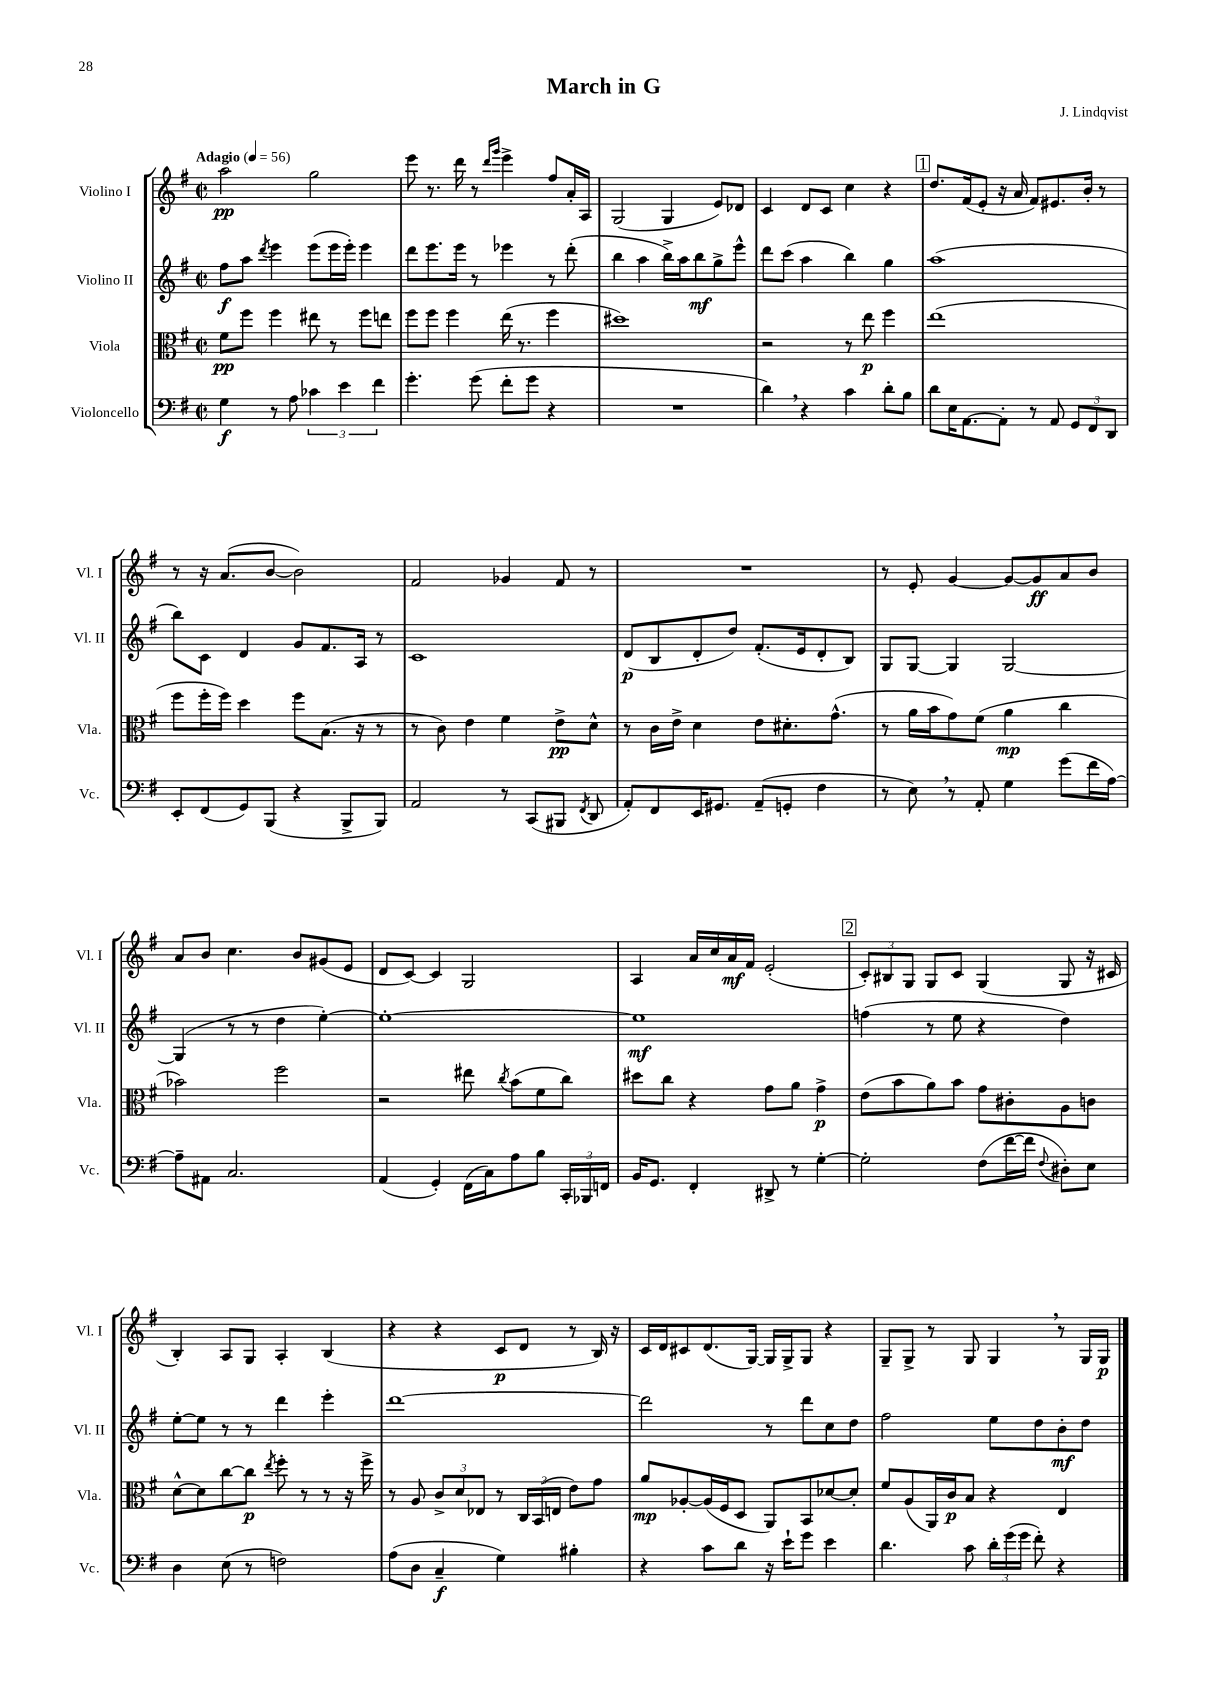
\header { title = "March in G" composer = "J. Lindqvist" }
<<
\new StaffGroup <<
\new Staff = "s0" \with { instrumentName = "Violino I" shortInstrumentName = "Vl. I" } {
    \clef treble \key g \major \defaultTimeSignature \time 2/2 \tempo "Adagio" 4 = 56
    \autoBeamOff a''2\pp g''2 |
    e'''8 r8. d'''16 r8 \grace { d'''16[ g'''16] } e'''4-> fis''8[ a'16-. a16] |
    g2( g4 e'8[) des'8] |
    c'4 d'8[ c'8] c''4 r4 |
    \mark \markup { \box "1" } d''8.[ fis'16( e'8]-. r16 a'16 fis'8[) eis'8. b'16]-. r8 |
    r8 r16 a'8.[( b'8]~ b'2) |
    fis'2 ges'4 fis'8 r8 |
    R1 |
    r8 e'8-. g'4~ g'8[~ g'8\ff a'8 b'8] |
    a'8[ b'8] c''4. b'8[ gis'8( e'8] |
    d'8[ c'8]~) c'4 g2 |
    a4 a'16[ c''16 a'16\mf fis'16] e'2-.( |
    \mark \markup { \box "2" } \tuplet 3/2 { c'8[-.) bis8 g8] } g8[ c'8] g4( g8 r16 cis'16 |
    b4-.) a8[ g8] a4-. b4( |
    r4 r4 c'8[\p d'8] r8 b16) r16 |
    c'16[ d'16 cis'8 d'8.( g16]~) g16[ g16-> g8] r4 |
    g8[-- g8]-> r8 g8 g4 \breathe r8 g16[ g16]\p \bar "|." |
}
\new Staff = "s1" \with { instrumentName = "Violino II" shortInstrumentName = "Vl. II" } {
    \clef treble \key g \major \defaultTimeSignature \time 2/2
    \autoBeamOff fis''8[\f a''8] \acciaccatura { d'''8 } e'''4 e'''8[( e'''16 e'''16]-.) e'''4 |
    d'''8[ e'''8. e'''16] r8 ees'''4 r8 d'''8-.( |
    b''4 a''4 b''16[->) a''16 b''8\mf g''8-> e'''8]-^ |
    d'''8[ c'''8]( a''4 b''4) g''4 |
    \mark \markup { \box "1" } a''1( |
    b''8[) c'8] d'4 g'8[ fis'8. a16] r8 |
    c'1 |
    d'8[\p( b8 d'8-. d''8]) fis'8.[-.( e'16 d'8-. b8]) |
    g8[ g8]~ g4 g2~ |
    g4( r8 r8 d''4 e''4~-.) |
    e''1~-. |
    e''1\mf |
    \mark \markup { \box "2" } f''4( r8 e''8 r4 d''4) |
    e''8[~-. e''8] r8 r8 d'''4 e'''4-. |
    d'''1~ |
    d'''2 r8 d'''8[ c''8 d''8] |
    fis''2 e''8[ d''8 b'8-.\mf d''8] \bar "|." |
}
\new Staff = "s2" \with { instrumentName = "Viola" shortInstrumentName = "Vla." } {
    \clef alto \key g \major \defaultTimeSignature \time 2/2
    \autoBeamOff fis'8[\pp fis''8] fis''4 eis''8 r8 fis''8[ e''8] |
    fis''8[ fis''8] fis''4 e''16( r8. fis''4 |
    dis''1) |
    r2 r8 e''8\p fis''4 |
    \mark \markup { \box "1" } e''1( |
    fis''8[ fis''16-. fis''16]) d''4 fis''8[ b8.]( r16 r8 |
    r8 c'8) e'4 fis'4 e'8[->\pp d'8]-^ |
    r8 c'16[ e'16]-> d'4 e'8[ dis'8.-. g'8.]-^( |
    r8 a'16[ b'16 g'8) fis'8]( a'4\mp c''4 |
    bes'2) fis''2 |
    r2 eis''8 \acciaccatura { c''8 } b'8[( fis'8 c''8]) |
    dis''8[ c''8] r4 g'8[ a'8] g'4->\p |
    \mark \markup { \box "2" } e'8[( b'8 a'8) b'8] g'8[ cis'8-. a8 c'8] |
    d'8[~-^ d'8 c''8~ c''8]\p \acciaccatura { e''8 } fis''8-. r8 r8 r16 fis''16-> |
    r8 a8 \tuplet 3/2 { c'8[-> d'8 ees8] } r8 \tuplet 3/2 { c16[ b,16( e16] } e'8[) g'8] |
    a'8[\mp aes8~-. aes16( fis16 d8] a,8[) b,8 des'8~ des'8]-. |
    fis'8[ a8( a,16) c'16\p b8] r4 e4 \bar "|." |
}
\new Staff = "s3" \with { instrumentName = "Violoncello" shortInstrumentName = "Vc." } {
    \clef bass \key g \major \defaultTimeSignature \time 2/2
    \autoBeamOff g4\f r8 a8 \tuplet 3/2 { ces'4 e'4 fis'4 } |
    g'4.-. g'8( fis'8[-. g'8] r4 |
    R1 |
    d'4) \breathe r4 c'4 d'8[-. b8] |
    \mark \markup { \box "1" } d'8[ e16 a,8.~ a,8]-. r8 a,8 \tuplet 3/2 { g,8[ fis,8 d,8] } |
    e,8[-. fis,8( g,8) b,,8]( r4 b,,8[-> b,,8]) |
    a,2 r8 c,8[( bis,,8] \acciaccatura { fis,8 } d,8 |
    a,8[-.) fis,8 e,16 gis,8.] a,8[--( g,8]-. fis4 |
    r8 e8) \breathe r8 a,8-. g4 g'8[( fis'16 a16]~) |
    a8[-- ais,8] c2. |
    a,4( g,4-.) fis,16[( c16) a8 b8] \tuplet 3/2 { c,16[-. bes,,16 f,16] } |
    b,16[ g,8.] fis,4-. dis,8-> r8 g4~-. |
    \mark \markup { \box "2" } g2-. fis8[( fis'16~ fis'16] \appoggiatura { fis8 } dis8[-.) e8] |
    d4 e8( r8 f2) |
    a8[( d8] c4--\f g4) bis4-. |
    r4 c'8[ d'8] r16 e'16[-! g'8] e'4 |
    d'4. c'8 \tuplet 3/2 { d'16[-. g'16( g'16] } fis'8-.) r4 \bar "|." |
}
>>
>>
\layout { \context { \Score \remove "Bar_number_engraver" } }
